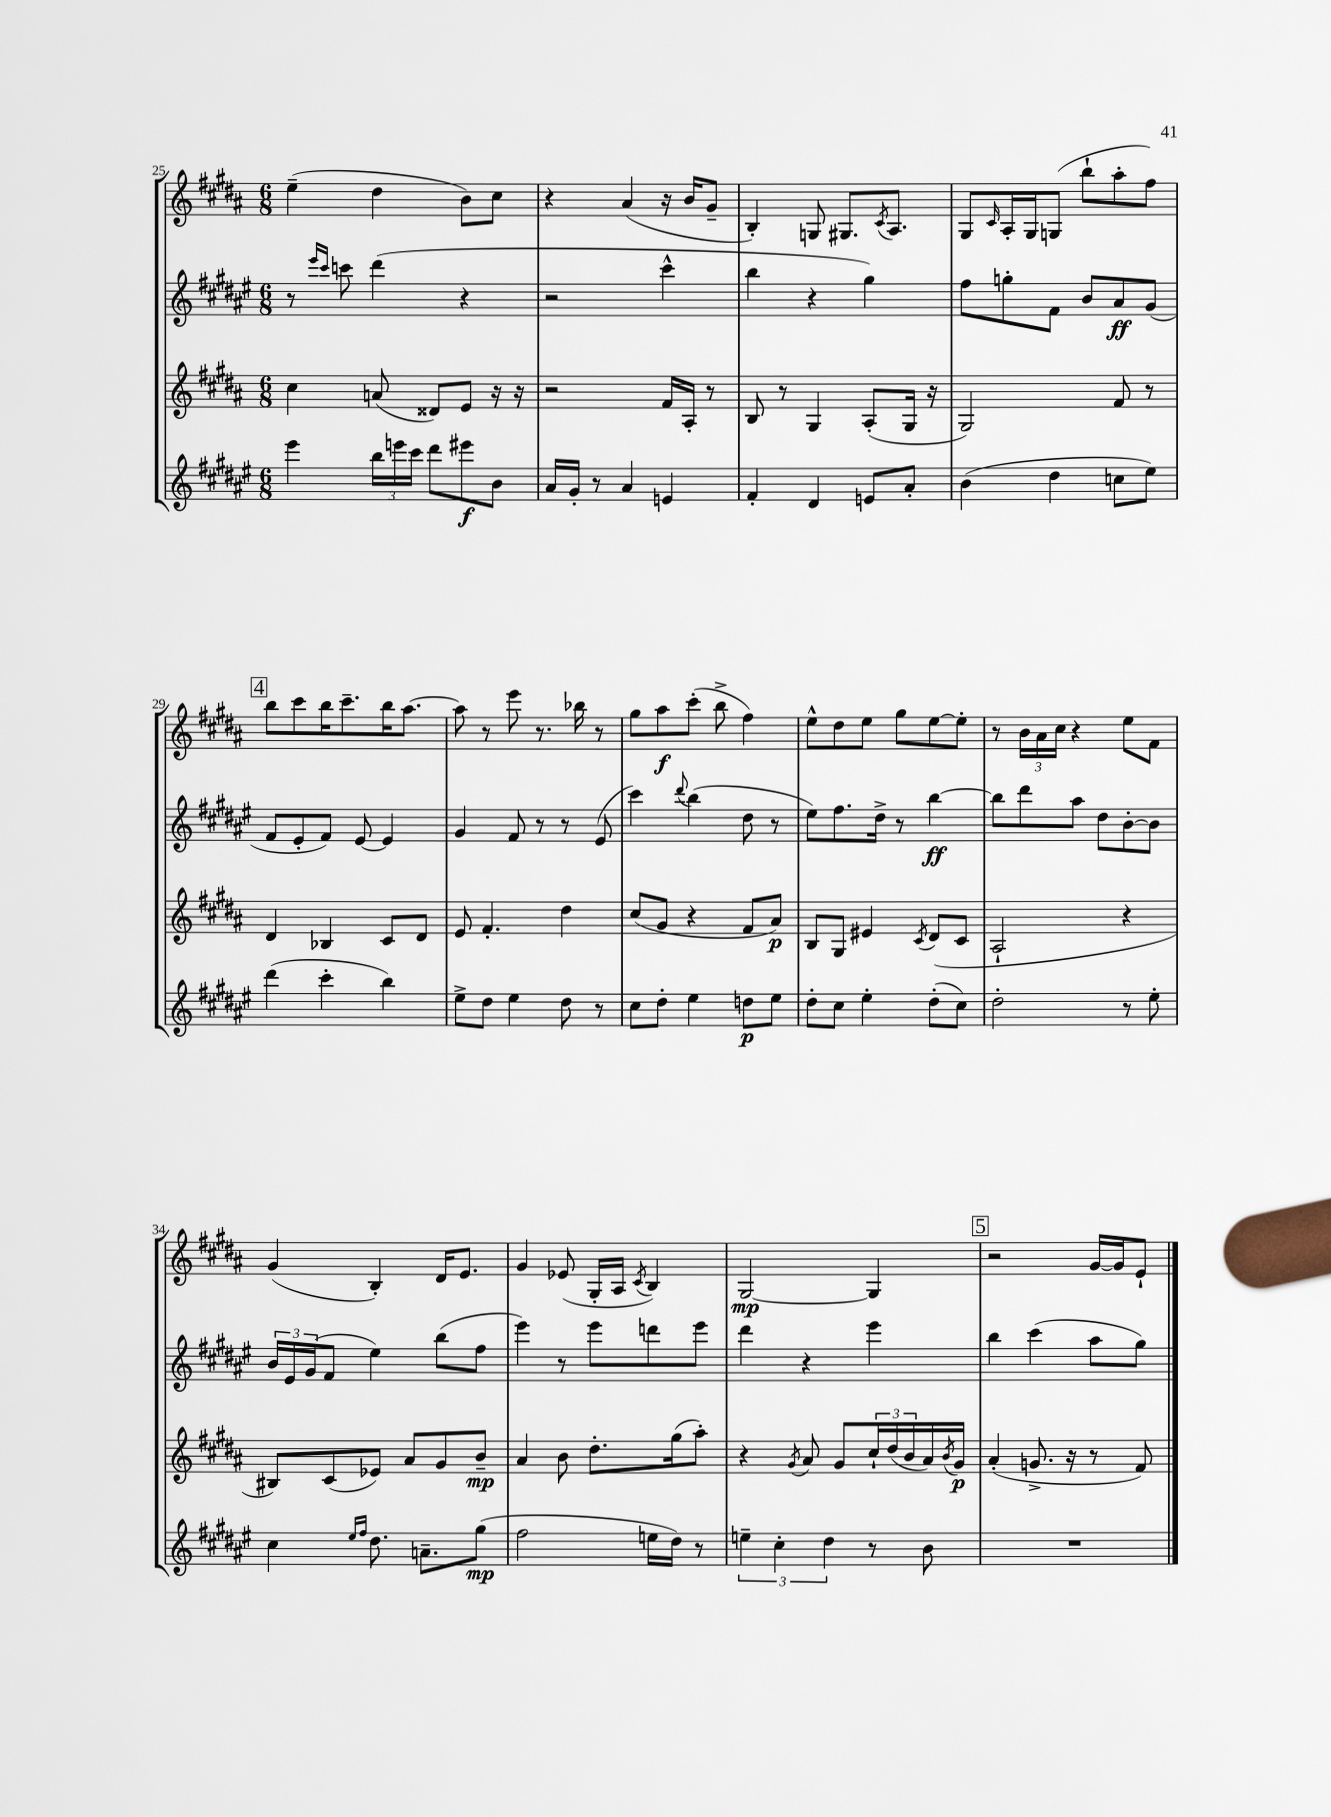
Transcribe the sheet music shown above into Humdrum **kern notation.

**kern	**kern	**kern	**kern
*staff4	*staff3	*staff2	*staff1
*clefG2	*clefG2	*clefG2	*clefG2
*k[f#c#g#d#a#e#]	*k[f#c#g#d#a#]	*k[f#c#g#d#a#e#]	*k[f#c#g#d#a#]
*M6/8	*M6/8	*M6/8	*M6/8
4eee#\	4cc#\	8r	(4ee~\
.	.	16qqeee#/LL	.
.	.	16qqccc#/JJ	.
.	.	8ccc\	.
24bb\LL	(8a/	(4ddd#\	4dd#\
24eee\	.	.	.
24ccc#\JJ	.	.	.
8ddd#\L	8d##/L)	.	.
8eee#\	8e/J	4r	8b\L)
8b\J	16r	.	8cc#\J
.	16r	.	.
=	=	=	=
16a#/LL	2r	2r	4r
16g#'/JJ	.	.	.
8r	.	.	.
4a#/	.	.	(4a#/
4e/	16f#/LL	4ccc#^^\	16r
.	16A#'/JJ	.	16b/LK
.	8r	.	8g#~/J
=	=	=	=
4f#'/	8B/	4bb\	4B'/)
.	8r	.	.
4d#/	4G#/	4r	8G/
.	.	.	8.G#/L
8e/L	(8A#'/L	4gg#\)	.
.	.	.	8qc#/
.	.	.	8.A#/J
8a#'/J	16G#/Jk	.	.
.	16r	.	.
=	=	=	=
(4b\	2G#/)	8ff#\L	8G#/L
.	.	.	16qqc#/
.	.	8gg'\	16A#'/L
.	.	.	16G#/J
4dd#\	.	8f#\J	(8G/J
.	.	8b/L	8bb`\L
8cc\L	8f#/	8a#/	8aa#'\
8ee#\J)	8r	(8g#/J	8ff#\J)
=	=	=	=
(4ddd#\	4d#/	8f#/L	8bb\L
.	.	8e#'/	8ccc#\
4ccc#'\	4B-/	8f#/J)	16bb\K
.	.	.	8.ccc#~\
.	.	[8e#/	.
4bb\)	8c#/L	4e#/]	16bb\K
.	.	.	[8.aa#\J
.	8d#/J	.	.
=	=	=	=
8ee#^\L	8e/	4g#/	8aa#\]
8dd#\J	4.f#'/	.	8r
4ee#\	.	8f#/	8eee\
.	.	8r	8.r
8dd#\	4dd#\	8r	.
.	.	.	16bb-\
8r	.	(8e#/	8r
=	=	=	=
8cc#\L	(8cc#/L	4ccc#\)	8gg#\L
8dd#'\J	8g#/J	.	8aa#\
.	.	8qqddd#/	.
4ee#\	4r	(4bb\	(8ccc#'\J
.	.	.	8bb^\
8dd\L	8f#/L	8dd#\	4ff#\)
8ee#\J	8a#/J)	8r	.
=	=	=	=
8dd#'\L	8B/L	8ee#\L)	8ee^^\L
8cc#\J	8G#/J	8.ff#\	8dd#\
4ee#'\	4e#/	.	8ee\J
.	.	16dd#^\Jk	.
.	.	8r	8gg#\L
.	8qc#/	.	.
(8dd#'\L	(8d#/L	[4bb\	[8ee\
8cc#\J)	8c#/J	.	8ee'\]J
=	=	=	=
2dd#'\	2A#`/	8bb\]L	8r
.	.	8ddd#\	24b\LL
.	.	.	24a#\
.	.	.	24cc#\JJ
.	.	8aa#\J	4r
.	.	8dd#\L	.
8r	4r	[8b'\	8ee\L
8ee#'\	.	8b\]J	8f#\J
=	=	=	=
4cc#\	8B#/L)	24b/LL	(4g#/
.	.	24e#/	.
.	.	(24g#/J	.
.	(8c#/	8f#/J	.
16qqee#/LL	.	.	.
16qqff#/JJ	.	.	.
8.dd#\	8e-/J)	4ee#\)	4B'/)
.	8a#/L	.	.
8.a~\L	.	.	.
.	8g#/	(8bb\L	16d#/LK
.	.	.	8.e/J
(8gg#\J	8b~/J	8ff#\J	.
=	=	=	=
2ff#\	4a#/	4eee#\)	4g#/
.	8b\	8r	(8e-/
.	8.dd#'\L	8eee#\L	16G#'/LL
.	.	.	16A#/JJ
.	.	.	8qc#/
16ee\LL	.	8ddd\	4B/)
16dd#\JJ)	(16gg#\k	.	.
8r	8aa#'\J)	8eee#\J	.
=	=	=	=
6ee~\	4r	4ddd#\	[2G#/
6cc#'\	.	.	.
.	8qg#/	.	.
.	8a#/	4r	.
6dd#\	.	.	.
.	8g#/L	.	.
8r	24cc#`/L	4eee#\	4G#/]
.	(24dd#/	.	.
.	24b/	.	.
8b\	16a#/)	.	.
.	8qb/	.	.
.	16g#/JJ	.	.
=	=	=	=
2.r	(4a#'/	4bb\	2r
.	8.g^/	(4ccc#\	.
.	16r	.	.
.	8r	8aa#\L	[16g#/LL
.	.	.	16g#/]J
.	8f#/)	8gg#\J)	8e`/J
==	==	==	==
*-	*-	*-	*-
